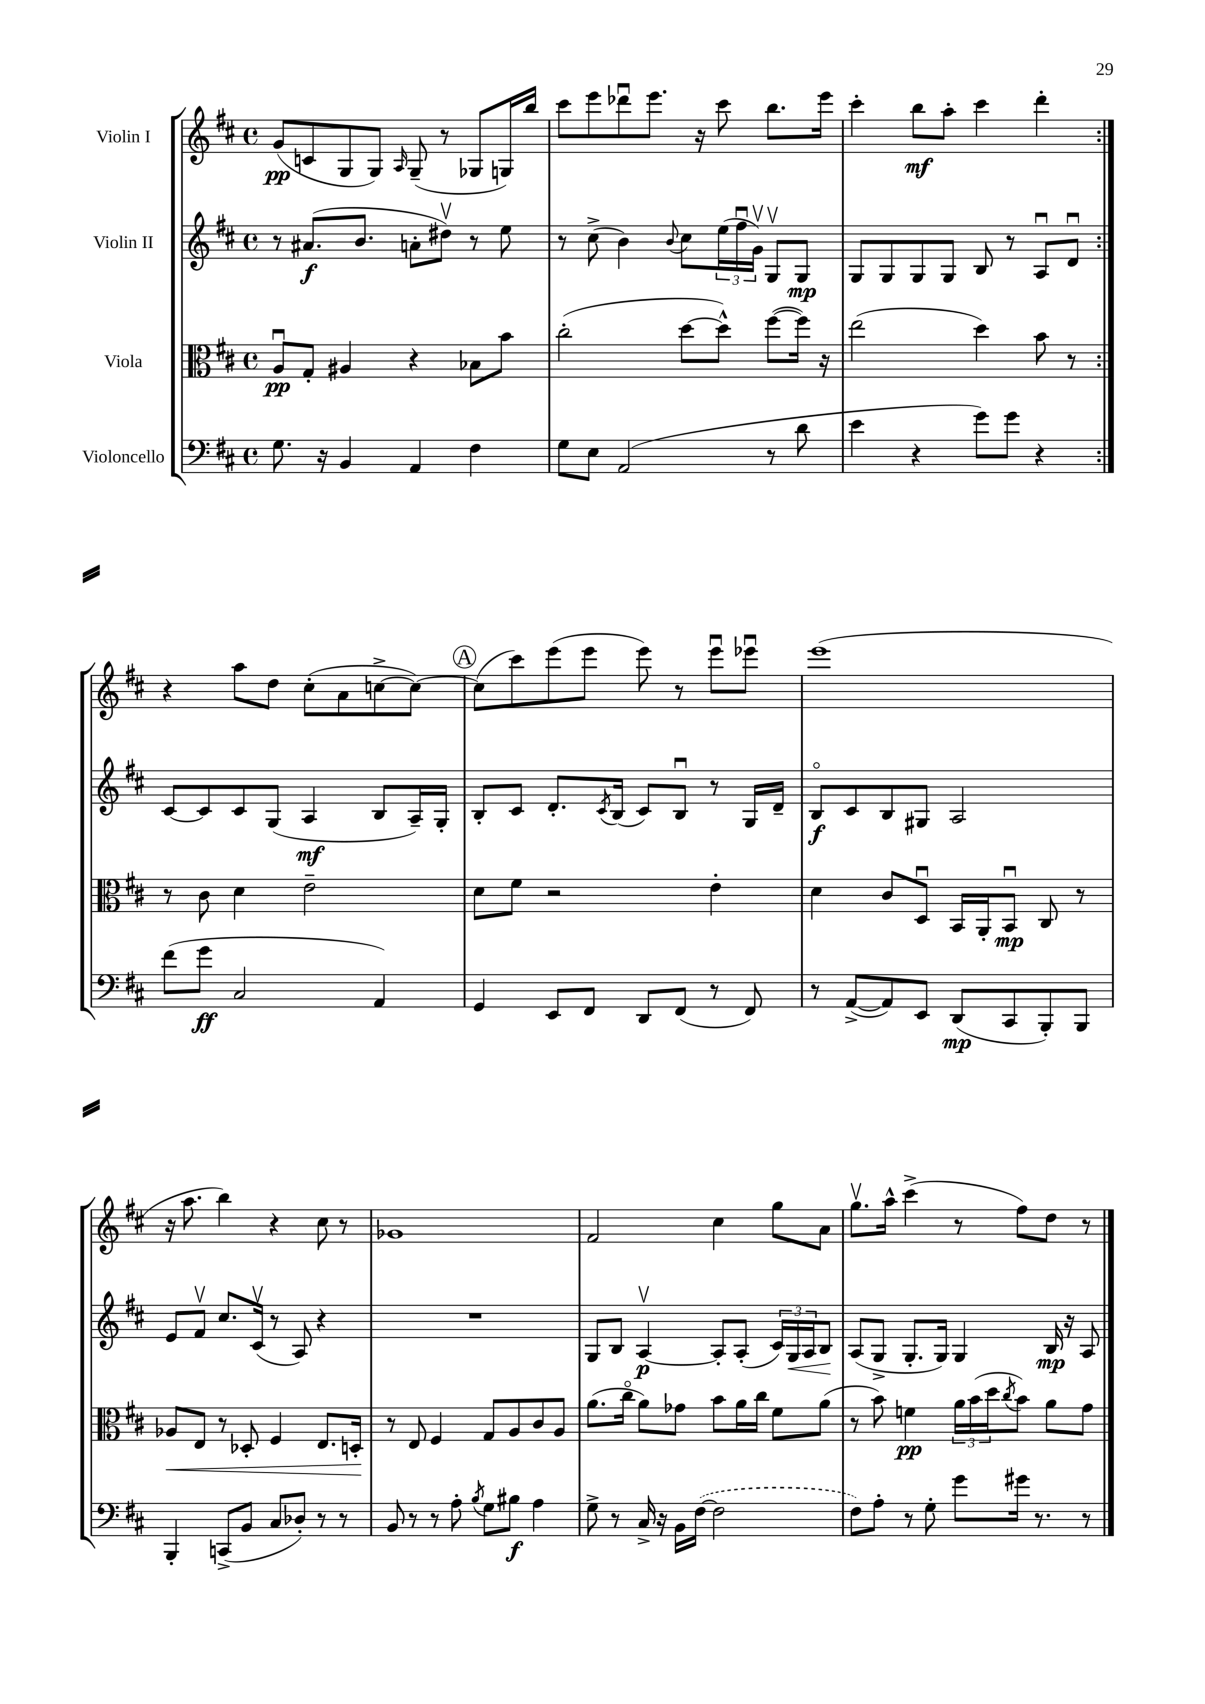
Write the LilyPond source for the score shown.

<<
\new StaffGroup <<
\new Staff = "s0" \with { instrumentName = "Violin I" } {
    \clef treble \key d \major \defaultTimeSignature \time 4/4
    \repeat volta 2 { g'8\pp( c'8 g8 g8) \grace { a16 } g8--( r8 ges8 g16) b''16 |
    cis'''8 e'''8 des'''8\downbow e'''8. r16 cis'''8 b''8. e'''16 |
    cis'''4-. b''8\mf a''8-. cis'''4 d'''4-. | }
    r4 a''8 d''8 cis''8-.( a'8 c''8~-> c''8~) |
    \mark \markup { \circle "A" } c''8( cis'''8) e'''8( e'''8 e'''8) r8 e'''8\downbow ees'''8\downbow |
    e'''1( |
    r16 a''8. b''4) r4 cis''8 r8 |
    ges'1 |
    fis'2 cis''4 g''8 a'8 |
    g''8.\upbow a''16-^ cis'''4->( r8 fis''8) d''8 r8 \bar "|." |
}
\new Staff = "s1" \with { instrumentName = "Violin II" } {
    \clef treble \key d \major \defaultTimeSignature \time 4/4
    \repeat volta 2 { r8 ais'8.\f( b'8. a'8-. dis''8\upbow) r8 e''8 |
    r8 cis''8->( b'4) \appoggiatura { b'8 } cis''8 \tuplet 3/2 { e''16( fis''16\downbow g'16\upbow) } g8\upbow g8\mp |
    g8 g8 g8 g8 b8 r8 a8\downbow d'8\downbow | }
    cis'8~ cis'8 cis'8 g8( a4\mf b8 a16--) g16-. |
    \mark \markup { \circle "A" } b8-. cis'8 d'8.-. \acciaccatura { cis'8 } b16( cis'8) b8\downbow r8 g16 d'16-- |
    b8\flageolet\f cis'8 b8 gis8 a2 |
    e'8 fis'8\upbow cis''8. cis'16\upbow( r8 a8) r4 |
    R1 |
    g8 b8 a4~\upbow\p a8-. a8-.( \tuplet 3/2 { cis'16) g16\< a16 } b8\! |
    a8( g8-> g8.-. g16) g4 b16\mp r16 a8 \bar "|." |
}
\new Staff = "s2" \with { instrumentName = "Viola" } {
    \clef alto \key d \major \defaultTimeSignature \time 4/4
    \repeat volta 2 { a8\downbow\pp g8-. ais4 r4 bes8 b'8 |
    cis''2-.( d''8~ d''8-^) fis''8~( fis''16) r16 |
    e''2( d''4) b'8 r8 | }
    r8 cis'8 d'4 e'2-- |
    \mark \markup { \circle "A" } d'8 fis'8 r2 e'4-. |
    d'4 cis'8 d8\downbow b,16 a,16-. b,8\downbow\mp cis8 r8 |
    aes8\< e8 r8 des8-. fis4 e8. d16-.\! |
    r8 e8 fis4 g8 a8 cis'8 a8 |
    a'8.( cis''16\flageolet a'8) ges'8 b'8 a'16 cis''16 fis'8 a'8( |
    r8 b'8) f'4\pp \tuplet 3/2 { a'16 b'16( d''16 } \acciaccatura { cis''8 } b'8) a'8 g'8 \bar "|." |
}
\new Staff = "s3" \with { instrumentName = "Violoncello" } {
    \clef bass \key d \major \defaultTimeSignature \time 4/4
    \repeat volta 2 { g8. r16 b,4 a,4 fis4 |
    g8 e8 a,2( r8 d'8 |
    e'4 r4 g'8) g'8 r4 | }
    fis'8( g'8\ff cis2 a,4) |
    \mark \markup { \circle "A" } g,4 e,8 fis,8 d,8 fis,8( r8 fis,8) |
    r8 a,8~->( a,8) e,8 d,8\mp( cis,8 b,,8-.) b,,8 |
    b,,4-. c,8->( b,8 cis8 des8-.) r8 r8 |
    b,8 r8 r8 a8-. \acciaccatura { b8 } g8 bis8\f a4 |
    g8-> r8 cis16-> r16 b,16 \once \slurDashed fis16~( fis2 |
    fis8) a8-. r8 g8-. g'8 gis'16 r8. r8 \bar "|." |
}
>>
>>
\layout { \context { \Score \remove "Bar_number_engraver" } }
